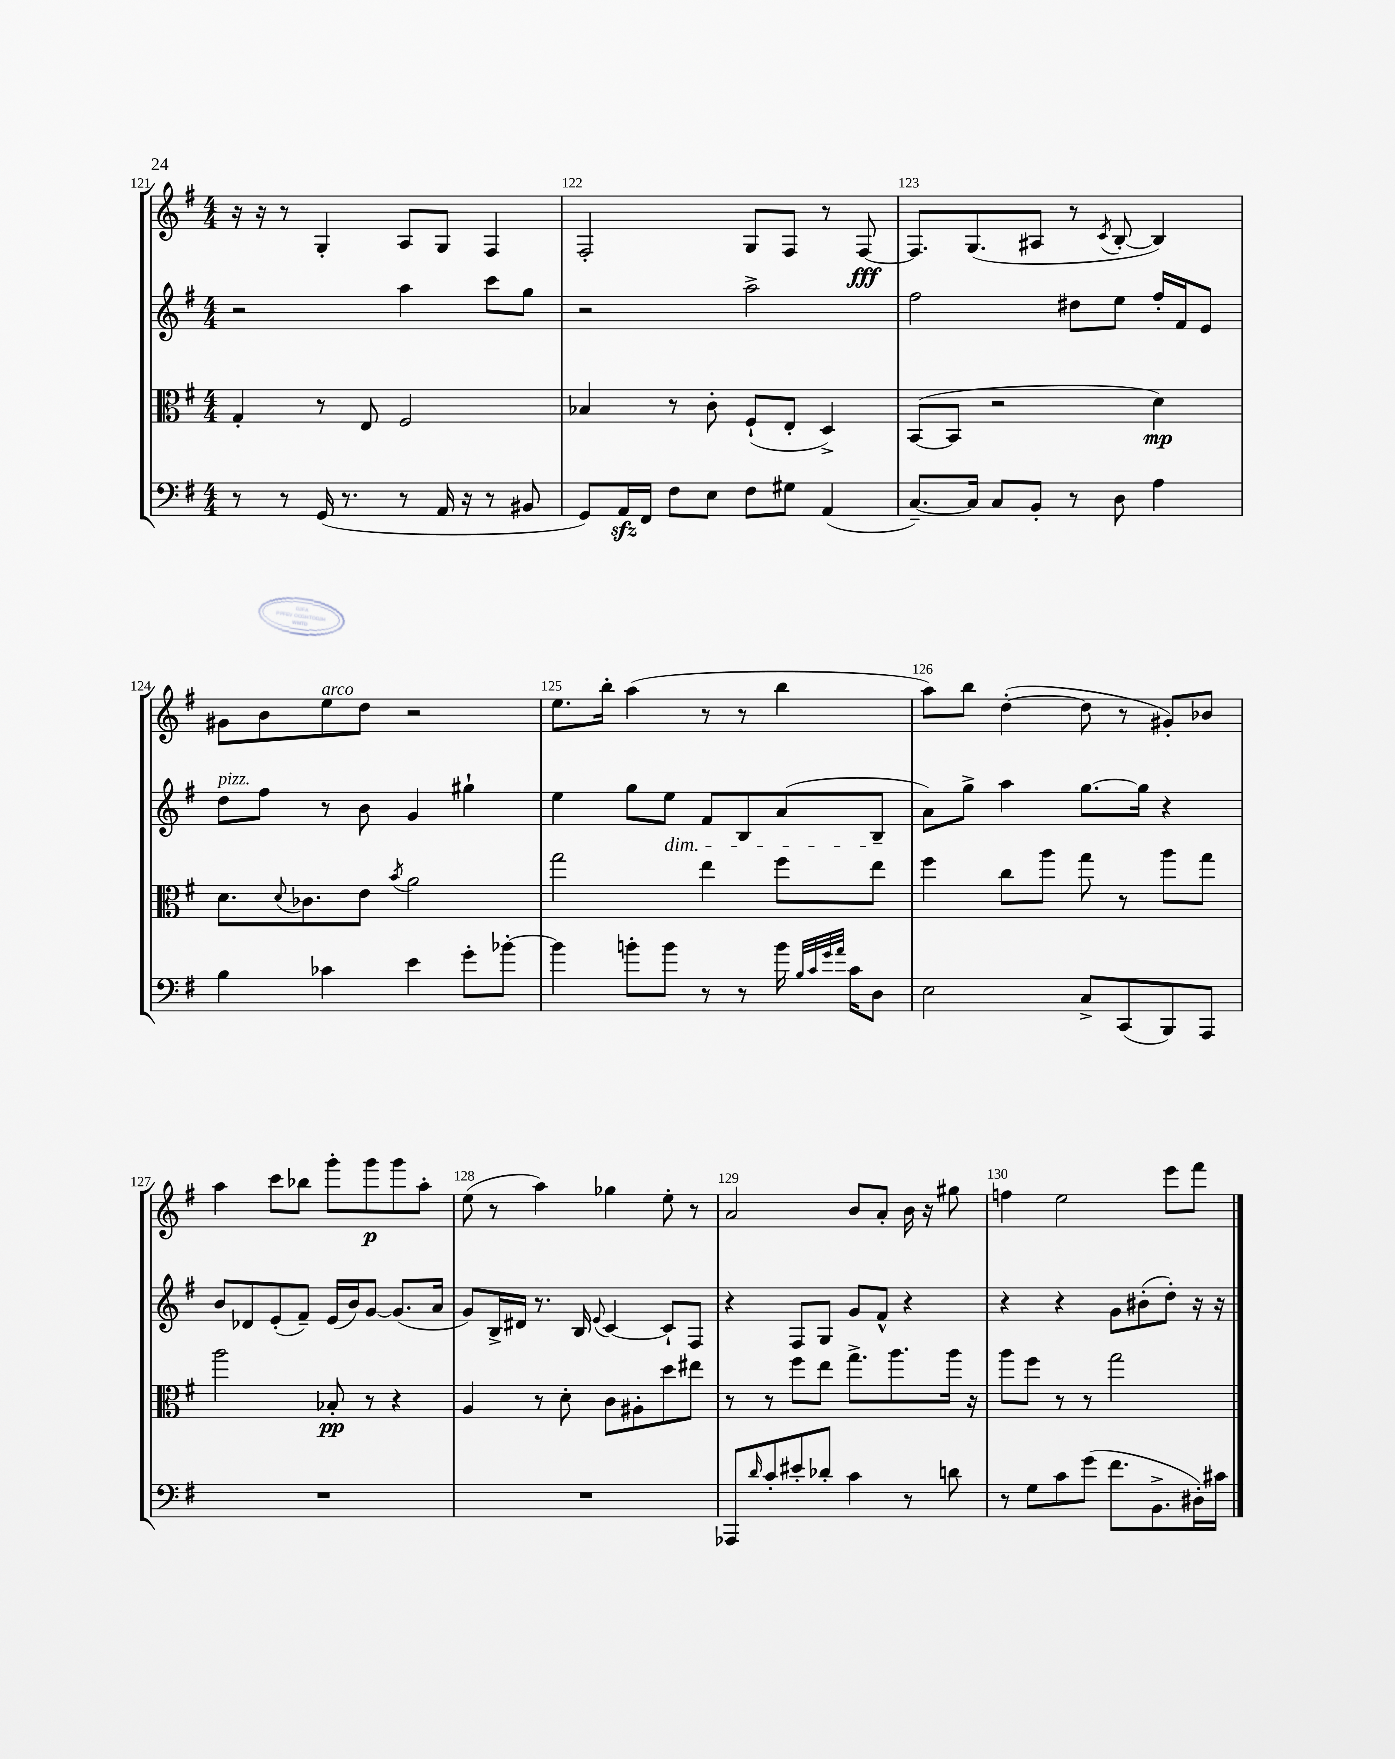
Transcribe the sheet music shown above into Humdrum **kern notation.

**kern	**kern	**dynam	**kern	**kern	**dynam
*part4	*part3	*part3	*part2	*part1	*part1
*staff4	*staff3	*staff3	*staff2	*staff1	*staff1
*clefF4	*clefC3	*	*clefG2	*clefG2	*
*k[f#]	*k[f#]	*	*k[f#]	*k[f#]	*
*M4/4	*M4/4	*	*M4/4	*M4/4	*
=121	=121	=121	=121	=121	=121
8r	4G'/	.	2r	16r	.
.	.	.	.	16r	.
8r	.	.	.	8r	.
(16GG/	8r	.	.	4G'/	.
8.r	.	.	.	.	.
.	8E/	.	.	.	.
8r	2F#/	.	4aa\	8A/L	.
16AA/	.	.	.	8G/J	.
16r	.	.	.	.	.
8r	.	.	8ccc\L	4F#/	.
8BB#X/	.	.	8gg\J	.	.
=122	=122	=122	=122	=122	=122
8GG/L)	4B-X/	.	2r	2F#'/	.
16AAzz/L	.	.	.	.	.
16FF#/JJ	.	.	.	.	.
8F#\L	8r	.	.	.	.
8E\J	8c'\	.	.	.	.
8F#\L	(8F#`/L	.	2aa^\	8G/L	.
8G#X\J	8E'/J	.	.	8F#/J	.
(4AA/	4D^/)	.	.	8r	.
.	.	.	.	[8F#/	fff
=123	=123	=123	=123	=123	=123
[8.C~/L)	([8BB/L	.	2ff#\	8.F#/L]	.
.	8BB/J]	.	.	.	.
16C/Jk]	.	.	.	(8.G/	.
8C/L	2r	.	.	.	.
8BB'/J	.	.	.	8A#X/J	.
8r	.	.	8dd#X\L	8r	.
.	.	.	.	8qc/	.
8D\	.	.	8ee\J	[8B'/	.
4A\	4d\)	mp	16ff#'/LL	4B/])	.
.	.	.	16f#/J	.	.
.	.	.	8e/J	.	.
!!LO:LB:g=z
=124	=124	=124	=124	=124	=124
!	!	!	!LO:TX:a:i:t=pizz.	!	!
4B\	8.d\L	.	8dd\L	8g#X\L	.
.	.	.	8ff#\J	8b\	.
.	8qqd/	.	.	.	.
.	8.c-X\	.	.	.	.
!	!	!	!	!LO:TX:a:i:t=arco	!
4c-X\	.	.	8r	8ee\	.
.	8e\J	.	8b\	8dd\J	.
.	8qb/	.	.	.	.
4e\	2a\	.	4g/	2r	.
8g'\L	.	.	4gg#X`\	.	.
[8b-X'\J	.	.	.	.	.
=125	=125	=125	=125	=125	=125
4b-\]	2gg\	.	4ee\	8.ee\L	.
.	.	.	.	16bb'\Jk	.
8bn'\L	.	.	8gg\L	(4aa\	.
!	!	!	!LO:TX:b:i:t=dim.	!	!
8b\J	.	.	8ee\J	.	.
8r	4ee\	.	8f#/L	8r	.
8r	.	.	8B/	8r	.
16b\	8ff#\L	.	(8a/	4bb\	.
32qqB/LLL	.	.	.	.	.
32qqc/	.	.	.	.	.
32qqg/	.	.	.	.	.
32qqa/JJJ	.	.	.	.	.
16c\KL	.	.	.	.	.
8D\J	8ee\J	.	8B~/J	.	.
=126	=126	=126	=126	=126	=126
2E\	4ff#\	.	8a\L)	8aa\L)	.
.	.	.	8gg^\J	8bb\J	.
.	8cc\L	.	4aa\	([4dd'\	.
.	8aa\J	.	.	.	.
8C^/L	8gg\	.	[8.gg\L	8dd\]	.
(8CC/	8r	.	.	8r	.
.	.	.	16gg\Jk]	.	.
8BBB/)	8aa\L	.	4r	8g#X'/L)	.
8AAA/J	8gg\J	.	.	8b-X/J	.
!!LO:LB:g=z
=127	=127	=127	=127	=127	=127
1r	2aa\	.	8b/L	4aa\	.
.	.	.	8d-X/	.	.
.	.	.	(8e'/	8ccc\L	.
.	.	.	8f#~/J)	8bb-X\J	.
.	8B-X'/	pp	(16e/LL	8ggg'\L	.
.	.	.	16b/J)	.	.
.	8r	.	[8g/J	8ggg\	p
.	4r	.	(8.g/L]	8ggg\	.
.	.	.	.	8aa'\J	.
.	.	.	16a/Jk	.	.
=128	=128	=128	=128	=128	=128
1r	4A/	.	8g/L)	(8ee\	.
.	.	.	16B^/L	8r	.
.	.	.	16d#X/JJ	.	.
.	8r	.	8.r	4aa\)	.
.	8d'\	.	.	.	.
.	.	.	16B/	.	.
.	.	.	8qqe/	.	.
.	8c\L	.	[4c/	4gg-X\	.
.	8A#X'\	.	.	.	.
.	8dd\	.	8c`/L]	8ee'\	.
.	8ee#X\J	.	8F#/J	8r	.
=129	=129	=129	=129	=129	=129
8AAA-X/L	8r	.	4r	2a/	.
16qqd/	.	.	.	.	.
8c'/	8r	.	.	.	.
8e#X'/	8ff#\L	.	8F#/L	.	.
8d-X'/J	8ee\J	.	8G/J	.	.
4c\	8.gg^\L	.	8g/L	8b/L	.
.	.	.	8f#^^/J	8a'/J	.
.	8.aa\	.	.	.	.
8r	.	.	4r	16b\	.
.	.	.	.	16r	.
8dn\	16aa\Jk	.	.	8gg#X\	.
.	16r	.	.	.	.
=130	=130	=130	=130	=130	=130
8r	8aa\L	.	4r	4ffn\	.
8G\L	8ff#\J	.	.	.	.
8c\	8r	.	4r	2ee\	.
(8g\J	8r	.	.	.	.
8.f#\L	2gg\	.	8g\L	.	.
.	.	.	(8b#X'\	.	.
8.BB^\	.	.	.	.	.
.	.	.	8dd'\J)	8eee\L	.
16D#X'\L)	.	.	16r	8fff#\J	.
16c#X\JJ	.	.	16r	.	.
==	==	==	==	==	==
*-	*-	*-	*-	*-	*-
